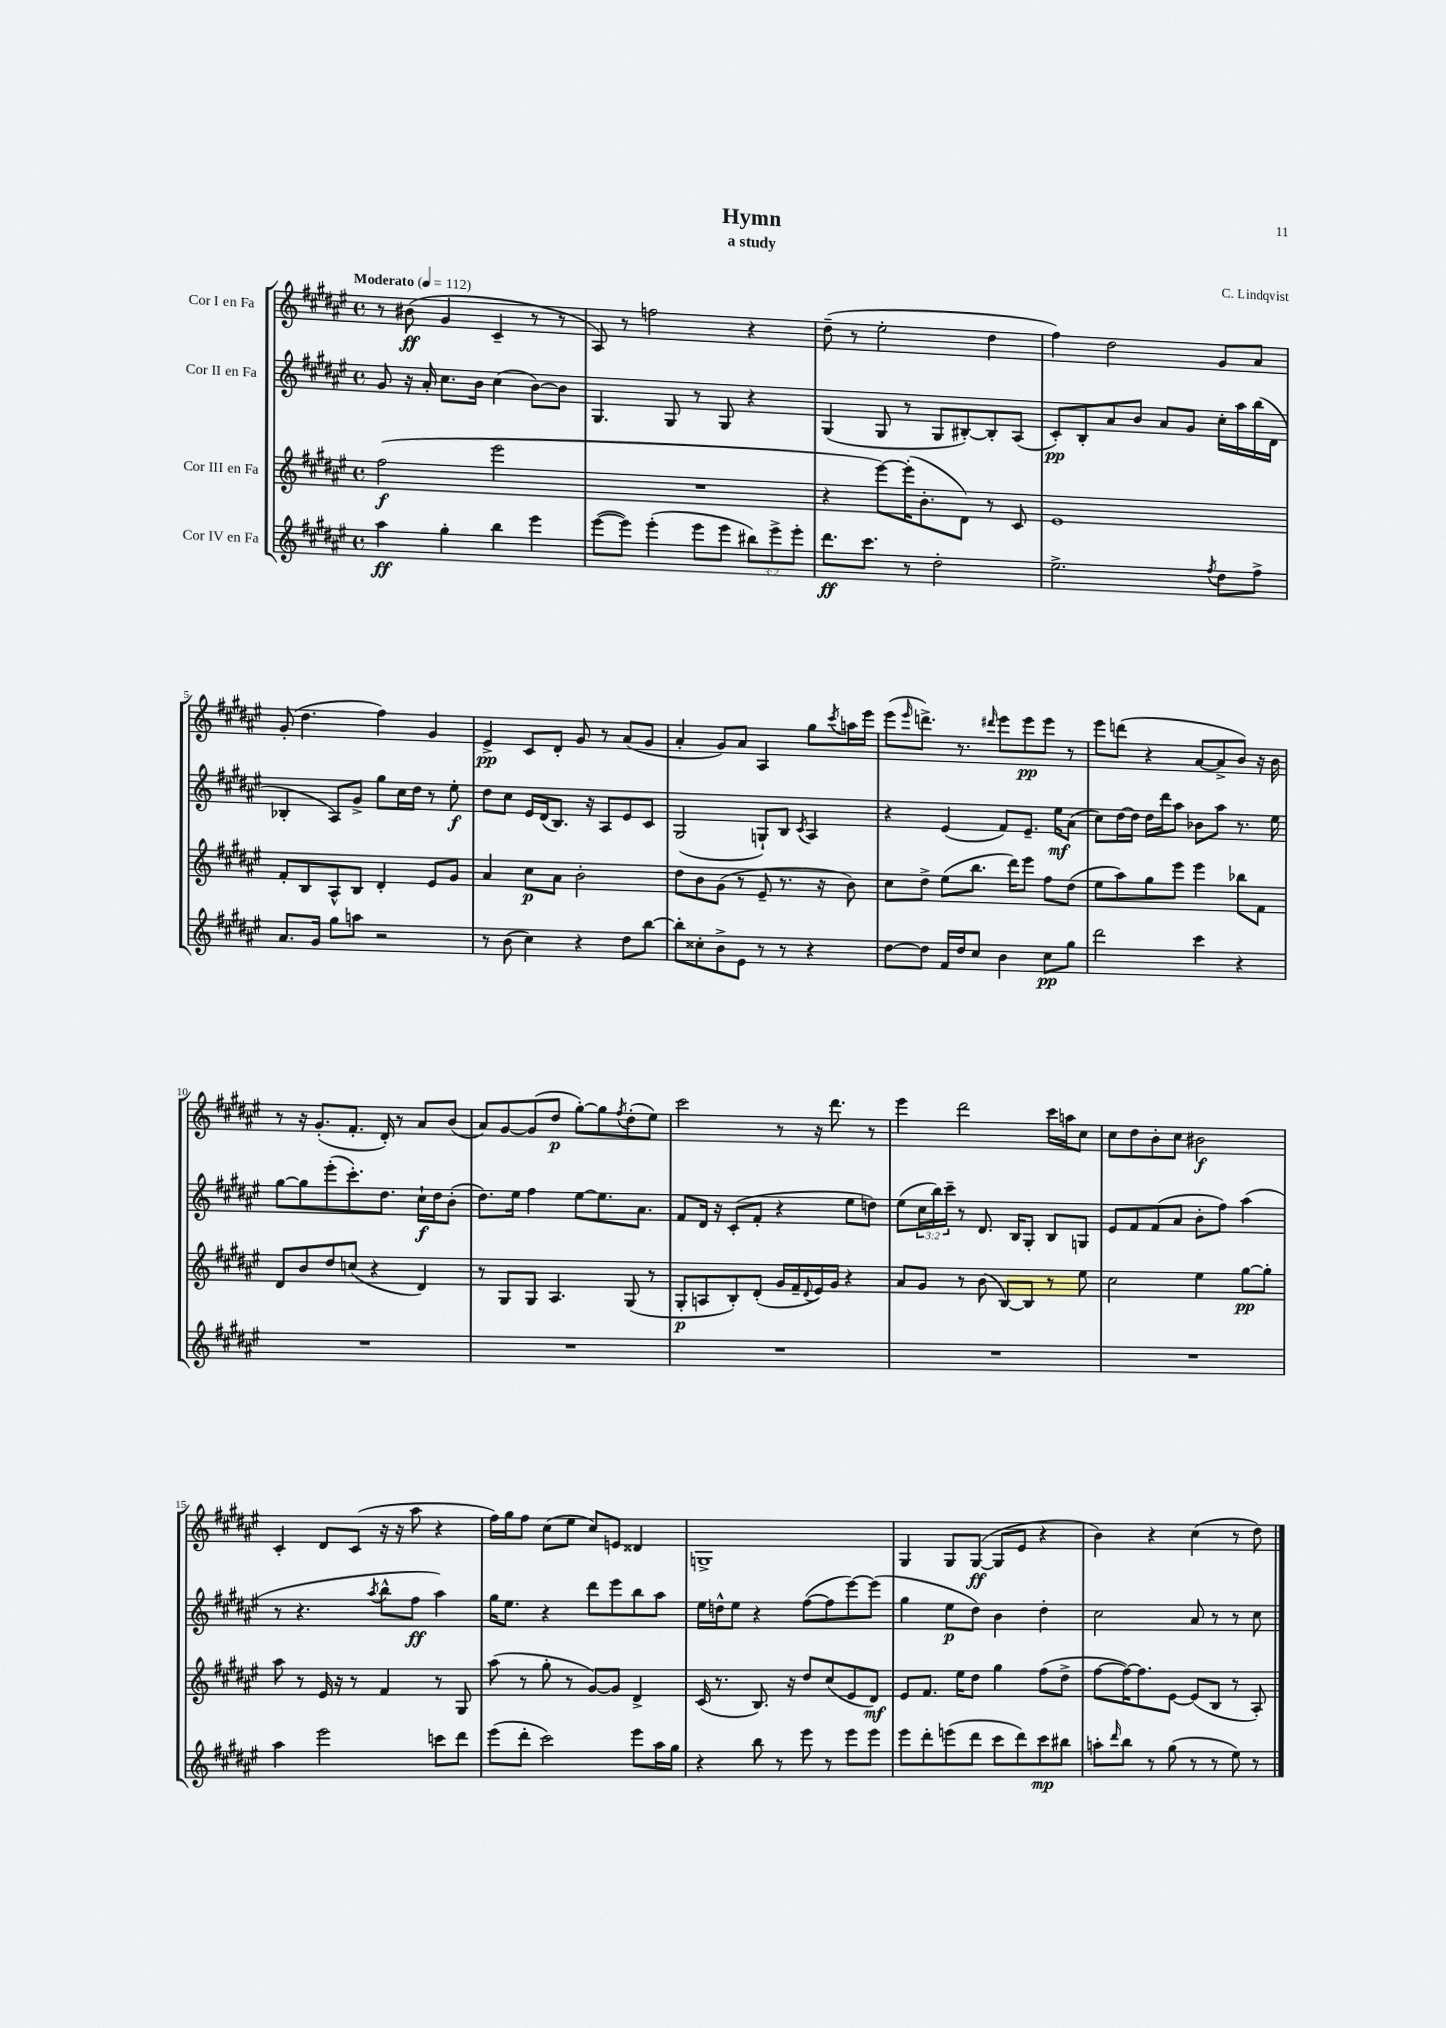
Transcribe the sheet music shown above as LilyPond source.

\header { title = "Hymn" composer = "C. Lindqvist" subtitle = "a study" }
<<
\new StaffGroup <<
\new Staff = "s0" \with { instrumentName = "Cor I en Fa" } {
    \clef treble \key fis \major \defaultTimeSignature \time 4/4 \tempo "Moderato" 4 = 112
    r8 bis'8\ff( gis'4 cis'4-- r8 r8 |
    ais8) r8 f''2 r4 |
    dis''8--( r8 eis''2-. dis''4 |
    fis''4) dis''2 gis'8 ais'8 |
    gis'8-.( dis''4. fis''4) gis'4 |
    eis'4->\pp cis'8 dis'8-. gis'8 r8 ais'8( gis'8 |
    ais'4-. gis'8) ais'8 ais4 gis''8 \acciaccatura { cis'''8 } a''16 eis'''16 |
    eis'''8( \grace { eis'''16 } d'''8.->) r8. \grace { dis'''16 } eis'''8 eis'''8\pp eis'''8 r8 |
    eis'''8 d'''8( r4 ais'8~ ais'8-> b'8) r16 b'16 |
    r8 r16 gis'8.-.( fis'8.-. dis'16-.) r8 ais'8 b'8( |
    ais'8) gis'8~ gis'8( dis''8\p gis''8~-.) gis''8 \acciaccatura { fis''8 } dis''8-.( eis''8) |
    cis'''2 r8 r16 dis'''8. r8 |
    eis'''4 dis'''2 cis'''16 a''16 cis''8 |
    cis''8 dis''8 b'8-. cis''8 bis'2\f |
    cis'4-. dis'8 cis'8( r16 r16 ais''8 r4 |
    fis''16) gis''16 fis''8 cis''8( eis''8 cis''8) e'8 disis'4 |
    g1-> |
    gis4 gis8 gis8~\ff( gis8 eis'8 r4 |
    b'4) r4 cis''4( r8 dis''8) \bar "|." |
}
\new Staff = "s1" \with { instrumentName = "Cor II en Fa" } {
    \clef treble \key fis \major \defaultTimeSignature \time 4/4 \override Staff.TupletNumber.text = #tuplet-number::calc-fraction-text
    gis'8 r16 ais'16-. cis''8. b'16 cis''4( b'8~) b'8 |
    gis4. gis8 r8 gis8 r4 |
    gis4( gis8 r8 gis8 bis8~-.) bis8-. ais8( |
    cis'8-.\pp) b8-. ais'8 b'8 ais'8 gis'8 cis''16-. ais''16 b''16( dis'16 |
    bes4-. ais8) gis'8-> gis''8 cis''16 dis''16 r8 eis''8-.\f |
    dis''8 cis''8 eis'16 dis'16( b8.) r16 ais8 eis'8 cis'8 |
    gis2( g8-!) b8 \acciaccatura { cis'8 } ais4 |
    r4 eis'4( fis'8) eis'8.-- eis''16\mf ais'8( |
    cis''8) dis''16~ dis''16 dis''16 dis'''16 ais''8 bes'8 ais''8 r8. eis''16 |
    gis''8~ gis''8 eis'''8-.( cis'''8.-.) dis''8. cis''16-!\f dis''16 b'8-.( |
    dis''8.) eis''16 fis''4 eis''8~ eis''8. ais'8. |
    fis'8 dis'16 r16 cis'8-.( fis'8-. r4 eis''8 d''8) |
    eis''8( \tuplet 3/2 { cis''16 b''16) cis'''16-- } r8 dis'8. b16 gis8-. b8 g8 |
    eis'8 fis'8 fis'8( ais'8 b'8-. fis''8) ais''4( |
    r8 r4. \acciaccatura { ais''8 } b''8-^ fis''8\ff ais''4) |
    gis''16 eis''8. r4 dis'''8 eis'''8 b''8 ais''8 |
    eis''16 d''16-^ eis''8 r4 fis''8~( fis''8 eis'''8~) eis'''8( |
    gis''4 eis''8\p dis''8) b'4 dis''4-. |
    cis''2 ais'8 r8 r8 cis''8 \bar "|." |
}
\new Staff = "s2" \with { instrumentName = "Cor III en Fa" } {
    \clef treble \key fis \major \defaultTimeSignature \time 4/4
    fis''2\f( eis'''2 |
    R1 |
    r4 eis'''8~) eis'''16-.( b'8.-. dis'8) r8 cis'8 |
    eis'1 |
    fis'8-. b8 ais8-^ b8 dis'4-. eis'8 gis'8 |
    ais'4 cis''8\p ais'8 b'2-. |
    dis''8 b'8 gis'8( r8 eis'8-- r8. r16 b'8) |
    cis''8 dis''8-> eis''8( b''8. dis'''16) eis'''8 fis''8 dis''8( |
    eis''8 ais''8) gis''8 eis'''8 eis'''4 bes''8 fis'8 |
    dis'8 b'8 dis''8 c''8( r4 dis'4) |
    r8 gis8 gis8 ais4. gis8( r8 |
    gis8-.\p a8 b8-.) dis'8-.( gis'16 fis'16-- \appoggiatura { dis'8 } eis'16) gis'16 r4 |
    ais'8 gis'8 r8 b'8( b8~) b8 r8 eis''8 |
    cis''2 eis''4 gis''8~\pp gis''8-. |
    ais''8 r8 eis'16 r16 r8 fis'4 r8 gis8 |
    ais''8( r8 gis''8-. r8 gis'8~) gis'8 dis'4-> |
    cis'16( r8. b8.) r16 dis''8 cis''8( eis'8 dis'8\mf) |
    eis'8 fis'8. eis''16 dis''8 gis''4 fis''8( dis''8-> |
    fis''8~ fis''16~) fis''8. eis'8~ eis'8( b8 r8 ais8-.) \bar "|." |
}
\new Staff = "s3" \with { instrumentName = "Cor IV en Fa" } {
    \clef treble \key fis \major \defaultTimeSignature \time 4/4 \override Staff.TupletNumber.text = #tuplet-number::calc-fraction-text
    ais''4\ff gis''4-. b''4 eis'''4 |
    eis'''8~( eis'''8) eis'''4-.( eis'''8 eis'''8 \tuplet 3/2 { bis''8) eis'''8-> eis'''8-. } |
    dis'''8.\ff cis'''8. r8 dis''2-. |
    eis''2.-> \acciaccatura { fis''8 } dis''8 fis''8-> |
    ais'8. gis'16 gis''8 a''8 r2 |
    r8 b'8( cis''4) r4 dis''8 b''8~ |
    b''8-. cisis''8-. b'8-> eis'8 r8 r8 r4 |
    dis''8~ dis''8 fis'16 dis''16 cis''8 b'4 cis''8\pp gis''8 |
    dis'''2 cis'''4 r4 |
    R1 |
    R1 |
    R1 |
    R1 |
    R1 |
    ais''4 eis'''2 c'''8 dis'''8 |
    eis'''8( dis'''8-. cis'''2) eis'''8 ais''16 gis''16 |
    r4 b''8 r8 eis'''8 r8 eis'''8 eis'''8 |
    eis'''8 dis'''8-. e'''8( dis'''8 cis'''8 dis'''8) cis'''8\mp bis''8 |
    a''8-. \grace { dis'''16 } b''8 r8 gis''8( r8 r8 eis''8) r8 \bar "|." |
}
>>
>>
